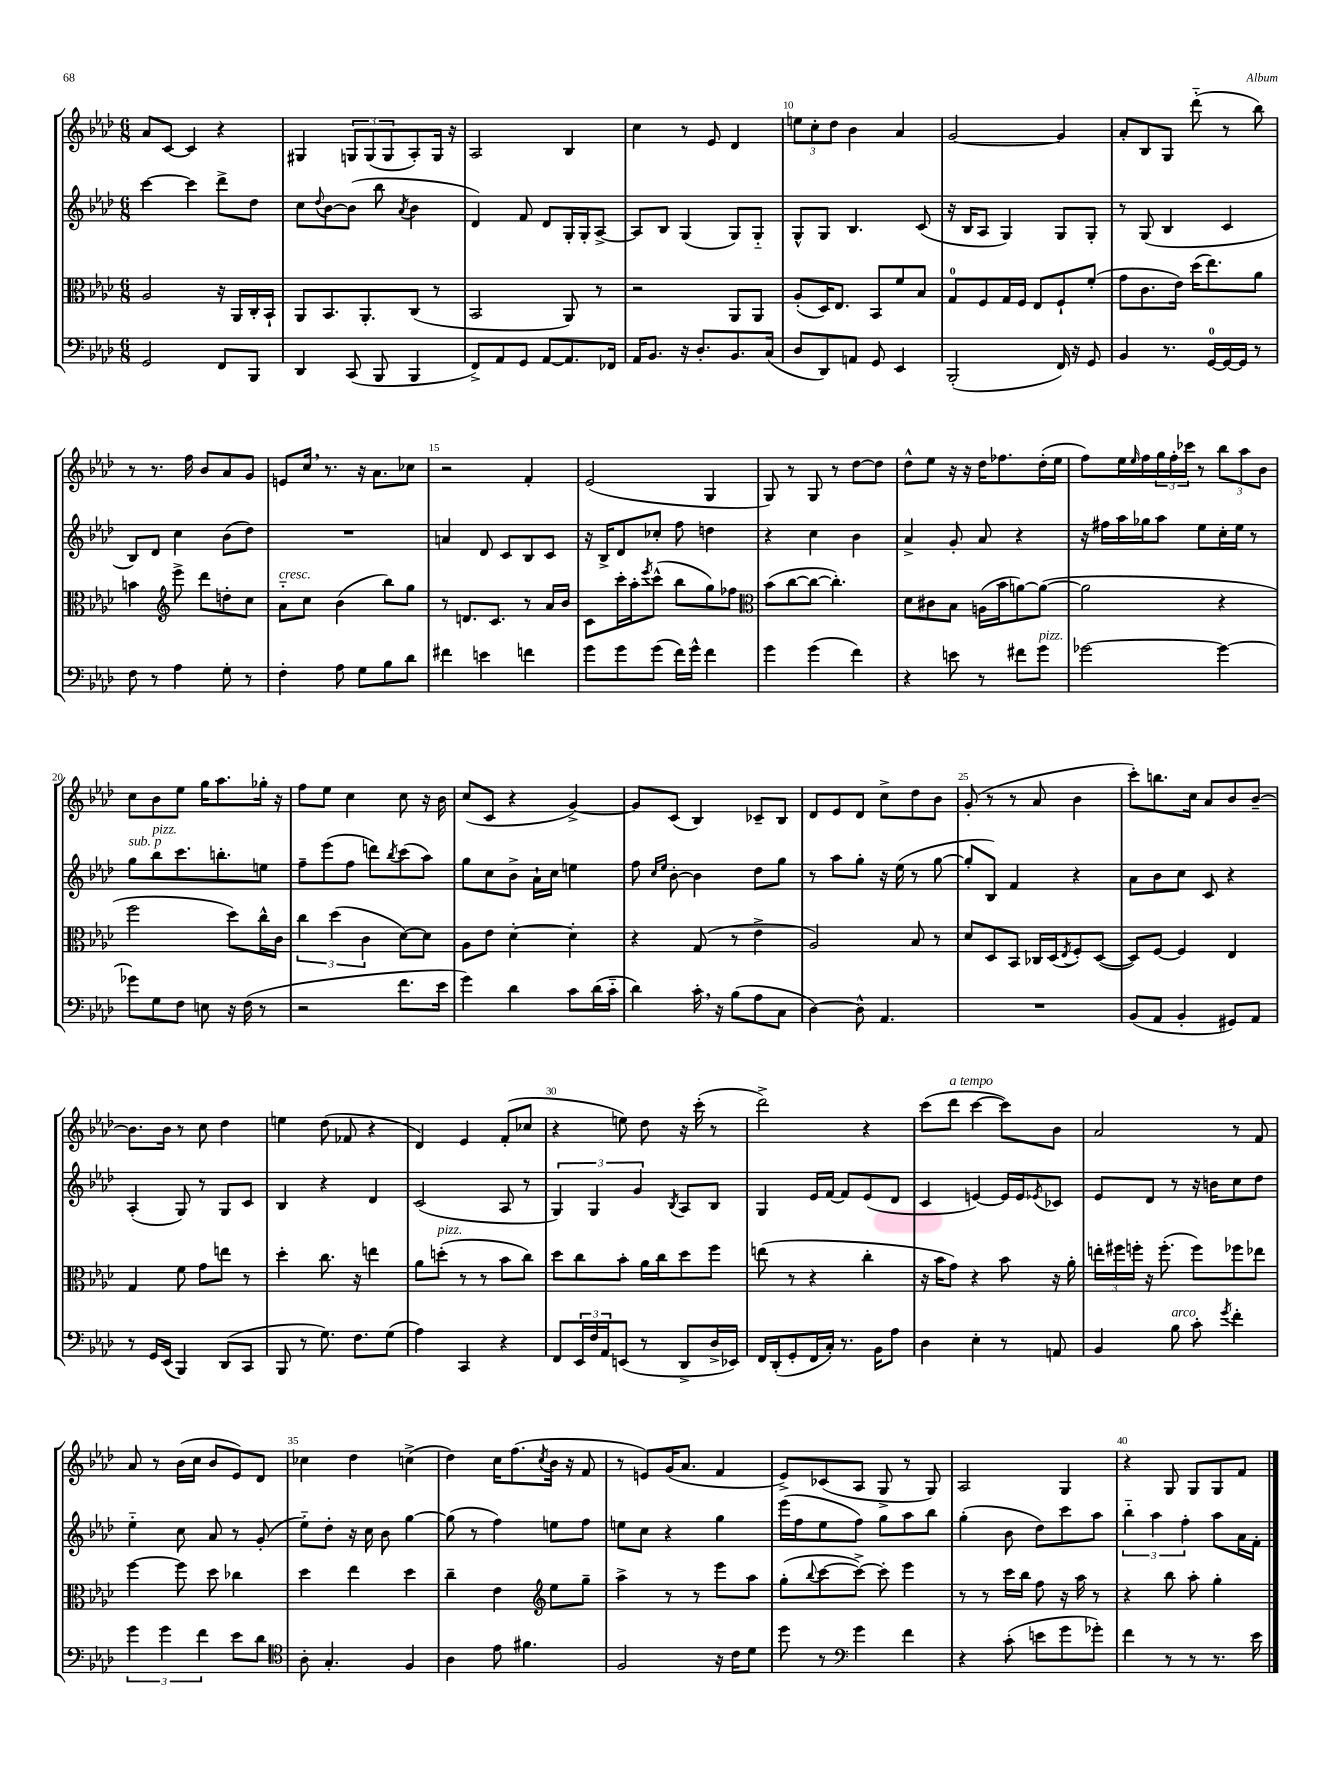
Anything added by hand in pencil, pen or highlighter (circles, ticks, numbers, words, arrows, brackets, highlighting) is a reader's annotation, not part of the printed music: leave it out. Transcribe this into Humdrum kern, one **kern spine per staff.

**kern	**kern	**kern	**kern
*staff4	*staff3	*staff2	*staff1
*clefF4	*clefC3	*clefG2	*clefG2
*k[b-e-a-d-]	*k[b-e-a-d-]	*k[b-e-a-d-]	*k[b-e-a-d-]
*M6/8	*M6/8	*M6/8	*M6/8
2GG	2A-	[4ccc	8a-
.	.	.	[8c
.	.	4ccc]	4c]
8FF	16r	8ddd-^	4r
.	16AA-	.	.
8BBB-	16C'	8dd-	.
.	16BB-`	.	.
=	=	=	=
4DD-	8AA-	8cc	4G#
.	.	8qqdd-	.
.	8.BB-	[8b-	.
(8CC	.	(8b-]	12G
.	8.AA-'	.	.
.	.	.	(12G
8BBB-	.	8bb-	.
.	.	.	12G
.	.	8qa-	.
4BBB-	(8C	4b-	8A-')
.	8r	.	16G
.	.	.	16r
=	=	=	=
8FF^)	2BB-	4d-)	2A-
8AA-	.	.	.
8GG	.	8f	.
[8AA-	.	8d-	.
8.AA-]	8AA-)	16G'	4B-
.	.	16G'	.
.	8r	[8A-^	.
16FF-	.	.	.
=	=	=	=
16AA-	2r	8A-]	4cc
8.BB-	.	.	.
.	.	8B-	.
16r	.	(4G	8r
8.D-'	.	.	.
.	.	.	8e-
8.BB-	8AA-	8G)	4d-
.	8AA-	8G'~	.
(16C	.	.	.
=	=	=	=
8D-	(8A-'	8G^^	12ee
.	.	.	12cc'
8DD-)	16D-)	8G	.
.	.	.	12dd-
.	8.E-	.	.
8AA	.	4.B-	4b-
8GG	8BB-	.	.
4EE-	8f	.	4a-
.	8B-	(8c	.
=	=	=	=
(2BBB-'	8G	16r	[2g
.	.	16B-	.
.	8F	8A-	.
.	16G	4G)	.
.	16F	.	.
.	8E-	.	.
16FF)	8F`	8G	4g]
16r	.	.	.
8GG	(8f'	8G'	.
=	=	=	=
4BB-	8g	8r	8a-'
.	8.c	(8G	8B-
8.r	.	4B-	8G
.	16e-)	.	.
.	(16dd-	.	(8ddd-'~
[16GG	8.ee-)	.	.
16GG_	.	4c	8r
16GG]	.	.	.
8r	8a-	.	8bb-)
=	=	=	=
8F	4b	8B-)	8r
8r	.	8d-	8.r
*	*clefG2	*	*
4A-	8eee-^	4cc	.
.	.	.	16ff
.	8ddd-	.	8b-
8G'	8dd'	(8b-	8a-
8r	8cc	8dd-)	8g
=	=	=	=
4F'	8a-'~	2.r	8e
.	8cc	.	16cc
.	.	.	8.r
8A-	(4b-	.	.
8G	.	.	16r
.	.	.	8.a-
8B-	8bb-)	.	.
8d-	8gg	.	8cc-
=	=	=	=
4f#	8r	4a	2r
.	8.d	.	.
4e	.	8d-	.
.	8.c	.	.
.	.	8c	.
4f	8r	8B-	4f'
.	16a-	8c	.
.	16b-	.	.
=	=	=	=
8g	8c	16r	(2e-
.	.	16B-^	.
8g	16ccc'	8d-	.
.	16aa-'	.	.
.	8qeee-	.	.
(8g	(8ccc^^	8cc-'	.
16f)	8bb-	8ff	.
16g^^	.	.	.
4f	8gg)	4dd	4G
.	8ff-	.	.
=	=	=	=
*	*clefC3	*	*
4g	(8b-	4r	8G)
.	[8cc	.	8r
(4g	8cc_	4cc	8G
.	4.cc'])	.	8r
4f)	.	4b-	[8dd-
.	.	.	8dd-]
=	=	=	=
4r	8d-	4a-^	8dd-^^
.	8c#	.	8ee-
8e	8B-	8g'	16r
.	.	.	16r
8r	(16A	8a-	16dd-
.	16b-	.	8.ff-
8f#	[8a)	4r	.
8g	(8a_	.	(16dd-'
.	.	.	16ee-
=	=	=	=
[2g-	2a]	16r	8ff)
.	.	16ff#	.
.	.	16aa-	16ee-
.	.	.	16qqee-
.	.	16gg-	16ff
.	.	8aa-	24gg
.	.	.	24ff'
.	.	.	24ccc-
.	.	8ee-	8r
4g-_	4r	16cc'	12bb-
.	.	16ee-	.
.	.	.	12aa-
.	.	8r	.
.	.	.	12b-
=	=	=	=
8g-]	2ff	8gg	8cc
8G	.	8bb-	8b-
8F	.	8.ccc	8ee-
8E	.	.	16gg
.	.	8.bb'	8.aa-
16r	8dd-)	.	.
(16F	.	.	.
8r	16cc^^	8ee	16gg-'
.	16c	.	16r
=	=	=	=
2r	6cc	8ff~	8ff
.	.	(8eee-	8ee-
.	(6dd-	.	.
.	.	8ff	4cc
.	6c	.	.
.	.	8ddd)	.
.	.	8qbb-	.
8.f	[8d-)	(8ccc	8cc
.	8d-]	8aa-)	16r
16e-	.	.	16b-
=	=	=	=
4g)	8A-	8gg	(8cc
.	8e-	8cc	8c
4d-	[4d-'	8b-^	4r
.	.	16a-`	.
.	.	16cc	.
8c	4d-']	4ee	[4g^)
(16d-	.	.	.
16c'~	.	.	.
=	=	=	=
4d-)	4r	8ff	8g]
.	.	16qqcc	.
.	.	16qqee-	.
.	.	[8b-'	(8c
16c'	(8G	4b-]	4B-)
16r	.	.	.
(8B-	8r	.	.
8A-	4e-^	8dd-	8c-~
8C	.	8gg	8B-
=	=	=	=
[4D-)	2A-)	8r	8d-
.	.	8aa-	8e-
8D-^^]	.	8gg'	8d-
4.AA-	.	16r	8cc^
.	.	(16ee-	.
.	8B-	8r	8dd-
.	8r	[8gg	8b-
=	=	=	=
2.r	8d-	8gg']	(8g'
.	8D-	8B-)	8r
.	8BB-	4f	8r
.	16C-	.	8a-
.	(16D-	.	.
.	8qE-	.	.
.	8F')	4r	4b-
.	([8D-	.	.
=	=	=	=
(8BB-	8D-])	8a-	8ccc')
8AA-	[8F	8b-	8.bb
4BB-'	4F]	8cc	.
.	.	.	16cc
.	.	8c	8a-
8GG#)	4E-	4r	8b-
8AA-	.	.	[8b-~
=	=	=	=
8r	4G	(4A-'	8.b-]
16GG	.	.	.
(16EE-	.	.	16b-
4BBB-)	8f	8G)	8r
.	8g	8r	8cc
(8DD-	8ee	8G	4dd-
8CC	8r	8c	.
=	=	=	=
8BBB-	4dd-'	4B-	4ee
8r	.	.	.
8.G)	8.cc	4r	(8dd-
.	.	.	8f-
8.F	16r	.	.
.	4ee	4d-	4r
(8G	.	.	.
=	=	=	=
4A-)	8a-	(2c	4d-)
.	(8dd'	.	.
4CC	8r	.	4e-
.	8r	.	.
4r	8b-	8A-	(8f'
.	8cc)	8r	8cc-
=	=	=	=
8FF	8dd-	6G)	4r
24EE-	8cc	.	.
24F	.	6G	.
24AA-	.	.	.
(8EE	8b-'	.	8ee)
.	.	6g	.
8r	16a-	.	8dd-
.	16cc	.	.
.	.	8qB-	.
8DD-^	8dd-	8A-	16r
.	.	.	(16ccc'
16D-^	8ff	8B-	8r
16EE-)	.	.	.
=	=	=	=
16FF	(8ee	4G	2ddd-^)
(16DD-'	.	.	.
8GG'	8r	.	.
16FF	4r	16e-	.
16C')	.	[16f	.
8.r	.	8f]	.
.	4cc'	(8e-	4r
16BB-	.	.	.
8A-	.	8d-	.
=	=	=	=
4D-	16r	4c	(8ccc
.	16b-	.	.
.	8g)	.	8ddd-
4E-'	4r	[4e)	[4ccc
8r	8b-	16e]	8ccc])
.	.	16e	.
.	.	8qe-	.
8AA	16r	8c-	8b-
.	16a-'	.	.
=	=	=	=
4BB-	24ee'	8e-	2a-
.	24ff#	.	.
.	24ff'	.	.
.	16r	8d-	.
.	(8.ff'	.	.
8B-	.	8r	.
8c'	8ff)	16r	.
.	.	16b	.
8qg	.	.	.
4f'	8ff-	8cc	8r
.	8ee-	8dd-	8f
=	=	=	=
6g	[4ff	4ee-'~	8a-
.	.	.	8r
6g	.	.	.
.	8ff]	8cc	(16b-
.	.	.	16cc
6f	.	.	.
.	8dd-	8a-	8b-
8e-	4cc-	8r	8e-)
8d-	.	(8g'	8d-
=	=	=	=
*clefC4	*	*	*
8A-'	4dd-	8ee-'~)	4cc-
4.G'	.	8dd-'	.
.	4ee-	16r	4dd-
.	.	16cc	.
.	.	8b-	.
4F	4dd-	[4gg	(4cc^
=	=	=	=
4A-	4cc~	(8gg]	4dd-)
.	.	8r	.
8e-	4e-	4ff)	16cc
.	.	.	(8.ff
4.f#	.	.	.
*	*clefG2	*	*
.	.	.	8qcc
.	8ee-	8ee	16b-
.	.	.	16r
.	8gg~	8ff	8f
=	=	=	=
2F	4aa-^	8ee	8r
.	.	8cc	8e)
.	8r	4r	(16g
.	.	.	8.a-
.	8r	.	.
16r	8eee-	4gg	4f
16c	.	.	.
8d-	8aa-	.	.
=	=	=	=
8dd-	(8gg'	(16eee-	8e-^)
.	.	16ff	.
.	8qqbb-	.	.
8r	[8ccc	8ee-	(8c-
*clefF4	*	*	*
4g	8ccc^_)	8ff)	8A-
.	8ccc']	8gg	8G^
4f	4eee-	8aa-	8r
.	.	8bb-	8G)
=	=	=	=
4r	8r	(4gg'	2A-
.	8r	.	.
(8c'	16ccc	8b-	.
.	16bb-	.	.
8e	8ff	8dd-)	.
8g	16r	8ccc	4G
.	16aa-	.	.
8g-')	8r	8aa-	.
=	=	=	=
4f	4r	6bb-'~	4r
.	.	6aa-	.
8r	8bb-	.	8G
.	.	6ff'	.
8r	8aa-'	.	8G
8.r	4gg'	8aa-	8G
.	.	16a-	8f
16e-	.	16f'	.
==	==	==	==
*-	*-	*-	*-
